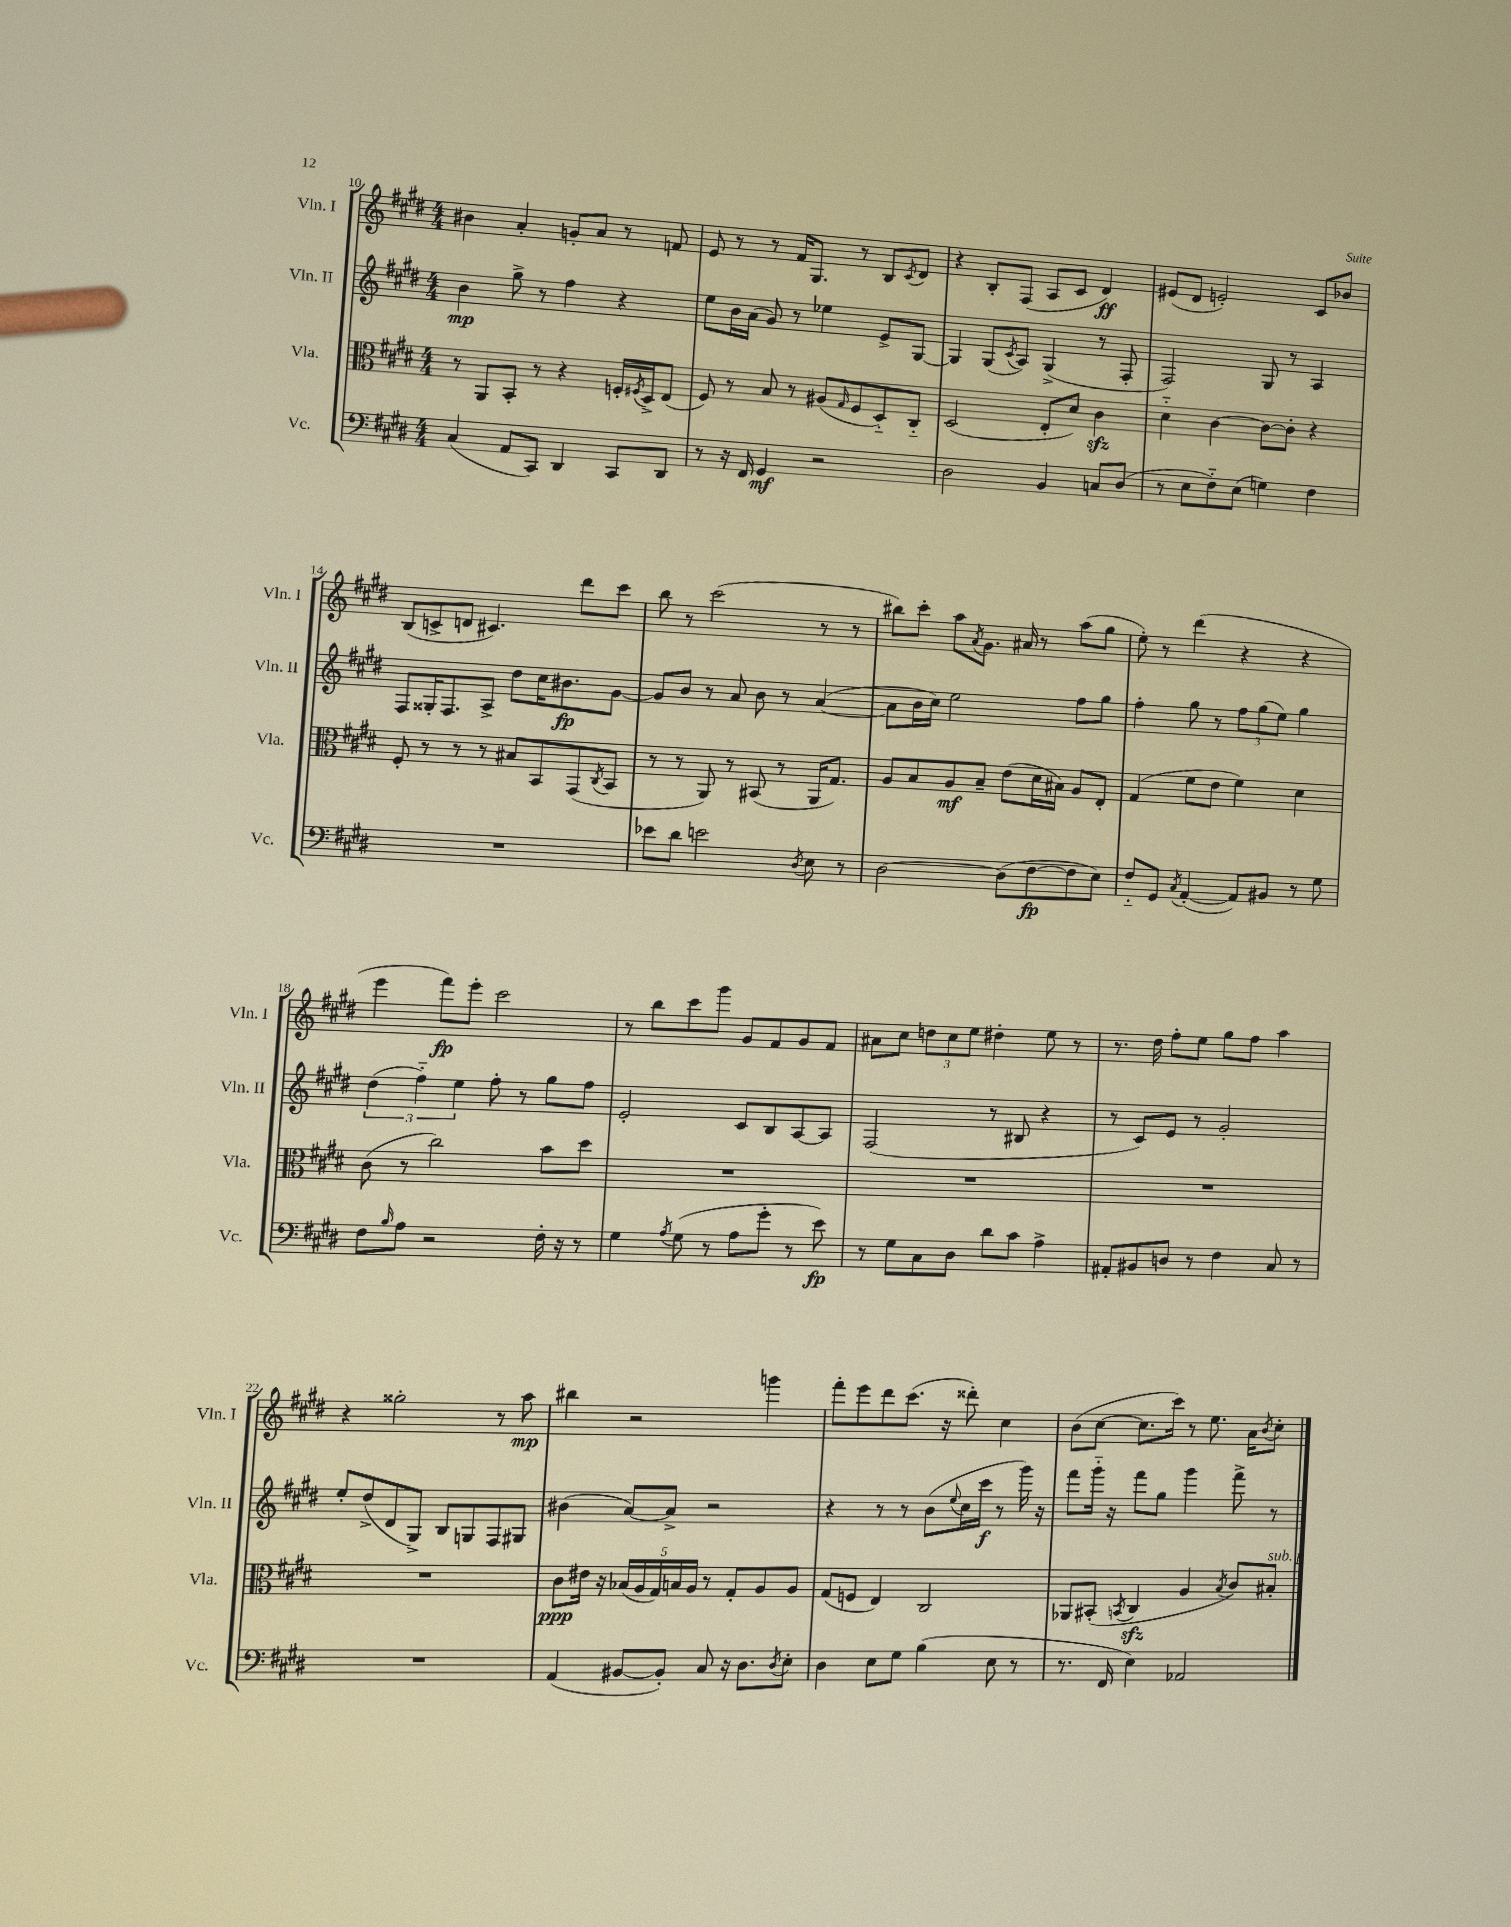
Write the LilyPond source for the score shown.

<<
\new StaffGroup <<
\new Staff = "s0" \with { instrumentName = "Vln. I" shortInstrumentName = "Vln. I" } {
    \clef treble \key e \major \numericTimeSignature \time 4/4
    bis'4 a'4-. g'8-. a'8 r8 f'8 |
    e'8 r8 r8 fis'16 gis8. r8 b8 \acciaccatura { cis'8 } dis'8 |
    r4 b8-. fis8( a8 cis'8 dis'4\ff) |
    eis'8( dis'8 e'2-.) cis'8 bes'8 |
    b8( c'8-> d'8 cis'4.) dis'''8 cis'''8 |
    b''8 r8 cis'''2( r8 r8 |
    bis''8) cis'''8-. a''8 \acciaccatura { a'8 } gis'8. ais'16 r8 a''8( gis''8 |
    e''8-.) r8 dis'''4( r4 r4 |
    e'''4 fis'''8\fp) e'''8-. cis'''2 |
    r8 b''8 cis'''8 gis'''8 gis'8 fis'8 gis'8 fis'8 |
    ais'8 cis''8 \tuplet 3/2 { d''8 cis''8 e''8 } dis''4-. e''8 r8 |
    r8. dis''16 fis''8-. e''8 gis''8 fis''8 a''4 |
    r4 gisis''2-. r8 a''8\mp |
    bis''4 r2 g'''4 |
    fis'''8-. e'''8 dis'''8 cis'''8.( r16 disis'''8-.) cis''4 |
    b'8( cis''8~ cis''8. cis'''16) r8 e''8. a'16 \acciaccatura { b'8 } cis''8-. \bar "|." |
}
\new Staff = "s1" \with { instrumentName = "Vln. II" shortInstrumentName = "Vln. II" } {
    \clef treble \key e \major \numericTimeSignature \time 4/4
    b'4\mp gis''8-> r8 fis''4 r4 |
    e''8 b'16 a'16( gis'8) r8 ees''4 e'8-> gis8~ |
    gis4 gis8( \acciaccatura { cis'8 } a8) gis4->( r8 fis8-. |
    fis2) gis8 r8 a4 |
    fis8 gisis16-. fis8. a8-> dis''8 cis''16 bis'8.\fp gis'8~ |
    gis'8 b'8 r8 a'8 b'8 r8 a'4~( |
    a'8 b'16 cis''16) e''2 fis''8 gis''8 |
    fis''4-. gis''8 r8 \tuplet 3/2 { fis''8 gis''8( e''8) } gis''4 |
    \tuplet 3/2 { dis''4( fis''4-_) e''4 } fis''8-. r8 gis''8 fis''8 |
    e'2-. cis'8 b8 a8~ a8 |
    fis2( r8 bis8 r4 |
    r8 cis'8) e'8 r8 gis'2-. |
    e''8-. dis''8->( dis'8 gis8->) b8 g8 fis8 gis8 |
    bis'4( a'8~) a'8-> r2 |
    r4 r8 r8 b'8( \appoggiatura { e''8 } cis''16 cis'''16\f r8 gis'''16) r16 |
    fis'''8 gis'''16-_ r16 fis'''8 gis''8 gis'''4 fis'''8-> r8 \bar "|." |
}
\new Staff = "s2" \with { instrumentName = "Vla." shortInstrumentName = "Vla." } {
    \clef alto \key e \major \numericTimeSignature \time 4/4
    r8 a,8 b,8-. r8 r4 f16-. \acciaccatura { fis8 } dis16-> e8( |
    fis8) r8 b8 r8 ais8( \grace { gis16 } fis8 dis8-_) cis8-_ |
    dis2( e8-. dis'8) cis'4\sfz |
    dis'4-_ cis'4~ cis'8~ cis'8-. r4 |
    fis8-. r8 r8 r8 bis8 b,8 gis,8( \acciaccatura { cis8 } b,8 |
    r8 r8 a,8) r8 bis,8( r8 a,16 gis8.) |
    a8 b8 a8\mf b8-- e'8( dis'16 bis16) a8 e8-. |
    gis4( fis'8 e'8 fis'4) dis'4 |
    cis'8( r8 cis''2) b'8 dis''8 |
    R1 |
    R1 |
    R1 |
    R1 |
    cis'8\ppp eis'16 r16 \tuplet 5/4 { bes16( a16 gis16) b16 a16 } r8 gis8-. a8 a8 |
    gis8( f8 e4) cis2 |
    aes,8 bis,8-.( \acciaccatura { b,8 } cis4\sfz a4 \acciaccatura { b8 } cis'8) bis8-.^\markup { \italic "sub. p" } \bar "|." |
}
\new Staff = "s3" \with { instrumentName = "Vc." shortInstrumentName = "Vc." } {
    \clef bass \key e \major \numericTimeSignature \time 4/4
    cis4( a,8 cis,8) dis,4 cis,8 dis,8 |
    r8 r16 fis,16 gis,4\mf r2 |
    dis2 b,4 c8 dis8( |
    r8 e8 fis8-_) e8( g4) fis4 |
    R1 |
    ees'8 dis'8 e'2 \acciaccatura { dis8 } e8 r8 |
    dis2~ dis8( fis8~\fp fis8 e8) |
    fis8-_ gis,8 \acciaccatura { cis8 } a,4~-.( a,8) bis,8 r8 gis8 |
    fis8 \grace { b16 } a8 r2 fis16-. r16 r8 |
    gis4 \acciaccatura { a8 } gis8( r8 a8 gis'8-. r8 e'8\fp) |
    r8 gis8 cis8 dis8 dis'8 cis'8 a4-> |
    ais,8-. bis,8 d8 r8 fis4 cis8 r8 |
    R1 |
    a,4( bis,8~ bis,8-.) cis8 r16 dis8. \acciaccatura { dis8 } e8-. |
    dis4 e8 gis8 b4( e8 r8 |
    r8. fis,16 e4) aes,2 \bar "|." |
}
>>
>>
\layout { \context { \Score currentBarNumber = #10 } }
